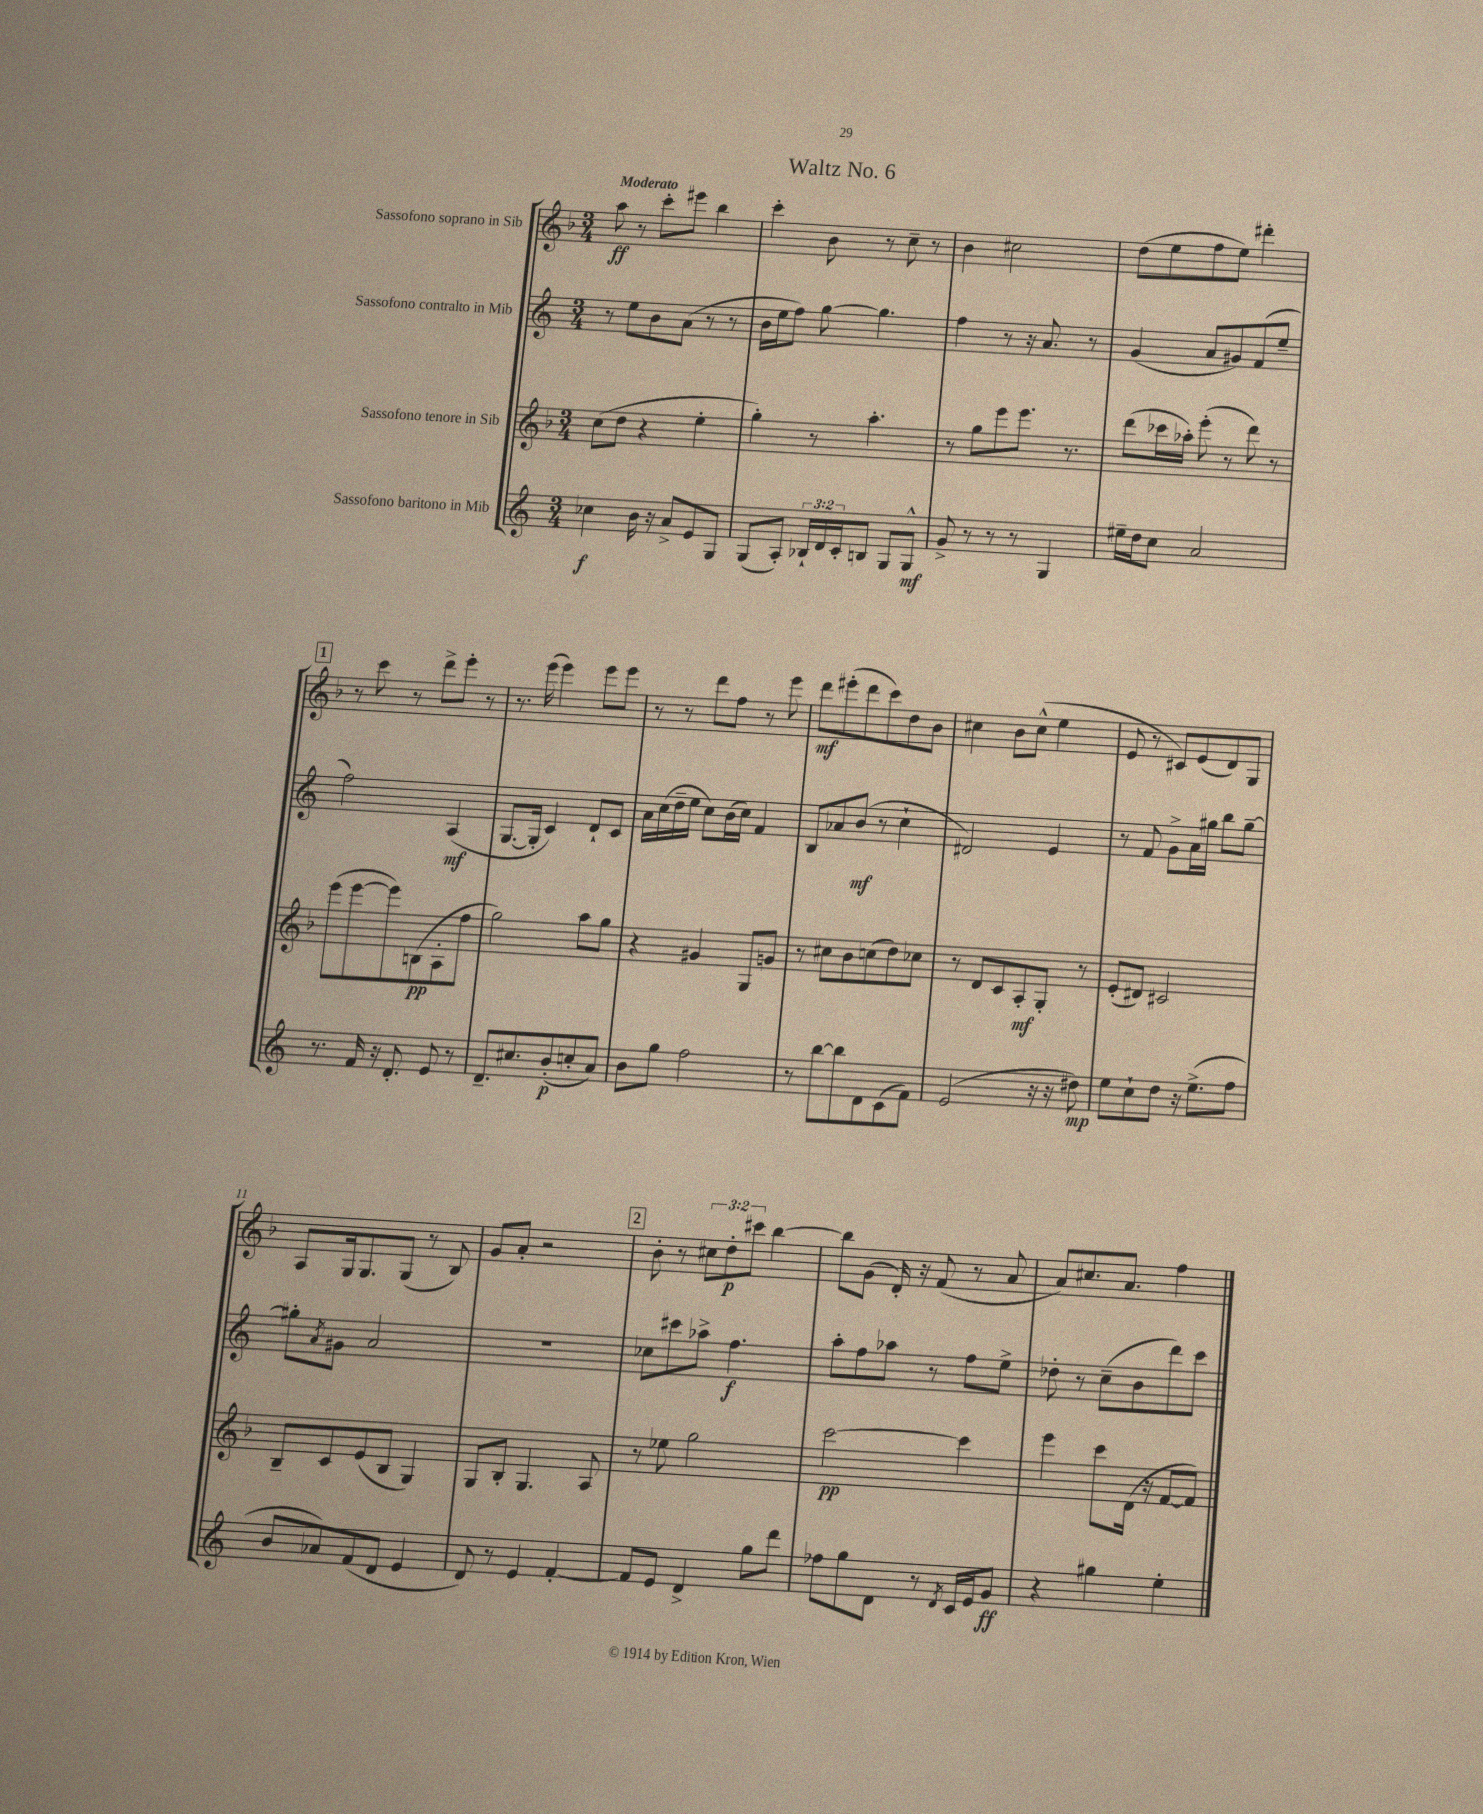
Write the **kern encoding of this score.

**kern	**kern	**kern	**kern
*staff4	*staff3	*staff2	*staff1
*clefG2	*clefG2	*clefG2	*clefG2
*k[]	*k[b-]	*k[]	*k[b-]
*M3/4	*M3/4	*M3/4	*M3/4
4cc-\	(8cc\L	8r	8aa\
.	8dd\J	8ee\L	8r
16b\	4r	8b\	8ccc'\L
16r	.	.	.
8a^/L	.	(8a\J	8eee#\J
8e/	4ee'\	8r	4bb-\
8G/J	.	8r	.
=	=	=	=
(8G/L	4gg'\)	16b\LL	4ccc'\
.	.	16ee\J	.
8A'/J)	.	8ff\J)	.
24B-`/LL	8r	[8gg\	8b-\
24d/	.	.	.
24c'/J	.	.	.
8B/J	4.aa'\	4.gg\]	8r
8G/L	.	.	8cc~\
8G^^/J	.	.	8r
=	=	=	=
8g^/	8r	4ff\	4b-\
8r	8gg\L	.	.
8r	8eee\	8r	2cc#\
8r	8.eee\J	16r	.
.	.	8.a/	.
4G/	.	.	.
.	8.r	.	.
.	.	8r	.
=	=	=	=
16ee#~\LL	(8ddd\L	(4g/	(8dd\L
16dd\J	.	.	.
8cc\J	16ccc-\L	.	8ee\
.	16aa-'\JJ)	.	.
2a/	(8eee'\	8a/L	8ff\
.	8r	8g#/)	8ee\J)
.	8ddd\)	(8f/	4ddd#'\
.	8r	8ee~/J	.
=	=	=	=
8.r	(8eee\L	2ff\)	8r
.	[8eee\	.	8ccc\
16f/	.	.	.
16r	8eee\])	.	8r
8.d'/	.	.	.
.	(8B\	.	8ddd^\L
8e/	8A'\	(4A/	8eee'\J
8r	8ff\J	.	8r
=	=	=	=
8.d~/L	2gg\)	[8.G/L	8.r
8.cc#/	.	16G'/]Jk	(16eee\
.	.	4c/)	4eee\)
(8b'/	.	.	.
8cc'/	8aa\L	8d`/L	8eee\L
8a/J)	8gg\J	8c/J	8eee\J
=	=	=	=
8b\L	4r	16a\LL	8r
.	.	(16cc\	.
8gg\J	.	16dd~\	8r
.	.	16ee\JJ	.
2ff\	4g#/	8cc\L)	8ddd\L
.	.	(16b\L	8ff\J
.	.	16cc\JJ)	.
.	8G/L	4f/	8r
.	8g/J	.	8eee\
=	=	=	=
8r	8r	8B/L	8ddd\L
[8bb\L	8cc#\L	8a-/	(8eee#'\
8bb\]	8b-\	(8b/J	8ddd\
8d\	(8cc\	8r	8ccc\)
(8c\	8dd\)	4cc`\	8dd\
8f\J)	8cc-\J	.	8b-\J
=	=	=	=
(2e/	8r	2d#/)	4cc#\
.	8d/L	.	.
.	8c/	.	8b-\L
.	8A'/	.	(8cc#^^\J
16r	8G'/J	4e/	4ee\
16r	.	.	.
8dd#\)	8r	.	.
=	=	=	=
8ee\L	(8e'/L	8r	8e/
8cc`\	8d#/J)	8f/	8r
8dd\J	2c#/	8g^\L	8c#/L)
16r	.	16a\L	(8e/
(8.ee^\L	.	16gg#\JJ	.
.	.	8bb\L	8d/)
8ff\J	.	[8gg#~\J	8G/J
=	=	=	=
8b/L	8B-~/L	8gg#'\]L	8A/L
.	.	8qa/	.
8a-/)	8c/	8g#\J	16G/k
.	.	.	8.G/
(8f/	(8e/	2a/	.
8d/J	8B-/J	.	(8G/J
4e/	4G/)	.	8r
.	.	.	8B-/)
=	=	=	=
8d/)	8G/L	2.r	8g/L
8r	8B-'/J	.	8a'/J
4e/	4.G/	.	2r
[4f'/	.	.	.
.	8A/	.	.
=	=	=	=
8f/]L	8r	8cc-\L	8b-'\
8e/J	8ee-\	8ccc#\	8r
4d^/	2gg\	8aa-^\J	12cc#\L
.	.	.	12dd'\
.	.	4.ff\	.
.	.	.	12ccc#\J
8gg\L	.	.	[4bb-\
8ddd\J	.	.	.
=	=	=	=
8ff-\L	[2ccc\	8aa'\L	8bb-\]L
8gg\	.	8ff\	(8g\J
8d\J	.	8aa-\J	16d'/)
.	.	.	16r
8r	.	8r	(8f/
8qd/	.	.	.
16c/LL	4ccc\]	8ff\L	8r
16e/J	.	.	.
8g/J	.	8ee^\J	8a/
=	=	=	=
4r	4eee\	8dd-'\	8a/L)
.	.	8r	8.cc#/
4gg#\	8ccc\L	(8cc~\L	.
.	.	.	8.a/J
.	(16d\Jk	8b\	.
.	16r	.	.
4ee'\	[8f/L	8ddd\)	4ff\
.	8f/]J)	8ccc\J	.
==	==	==	==
*-	*-	*-	*-
